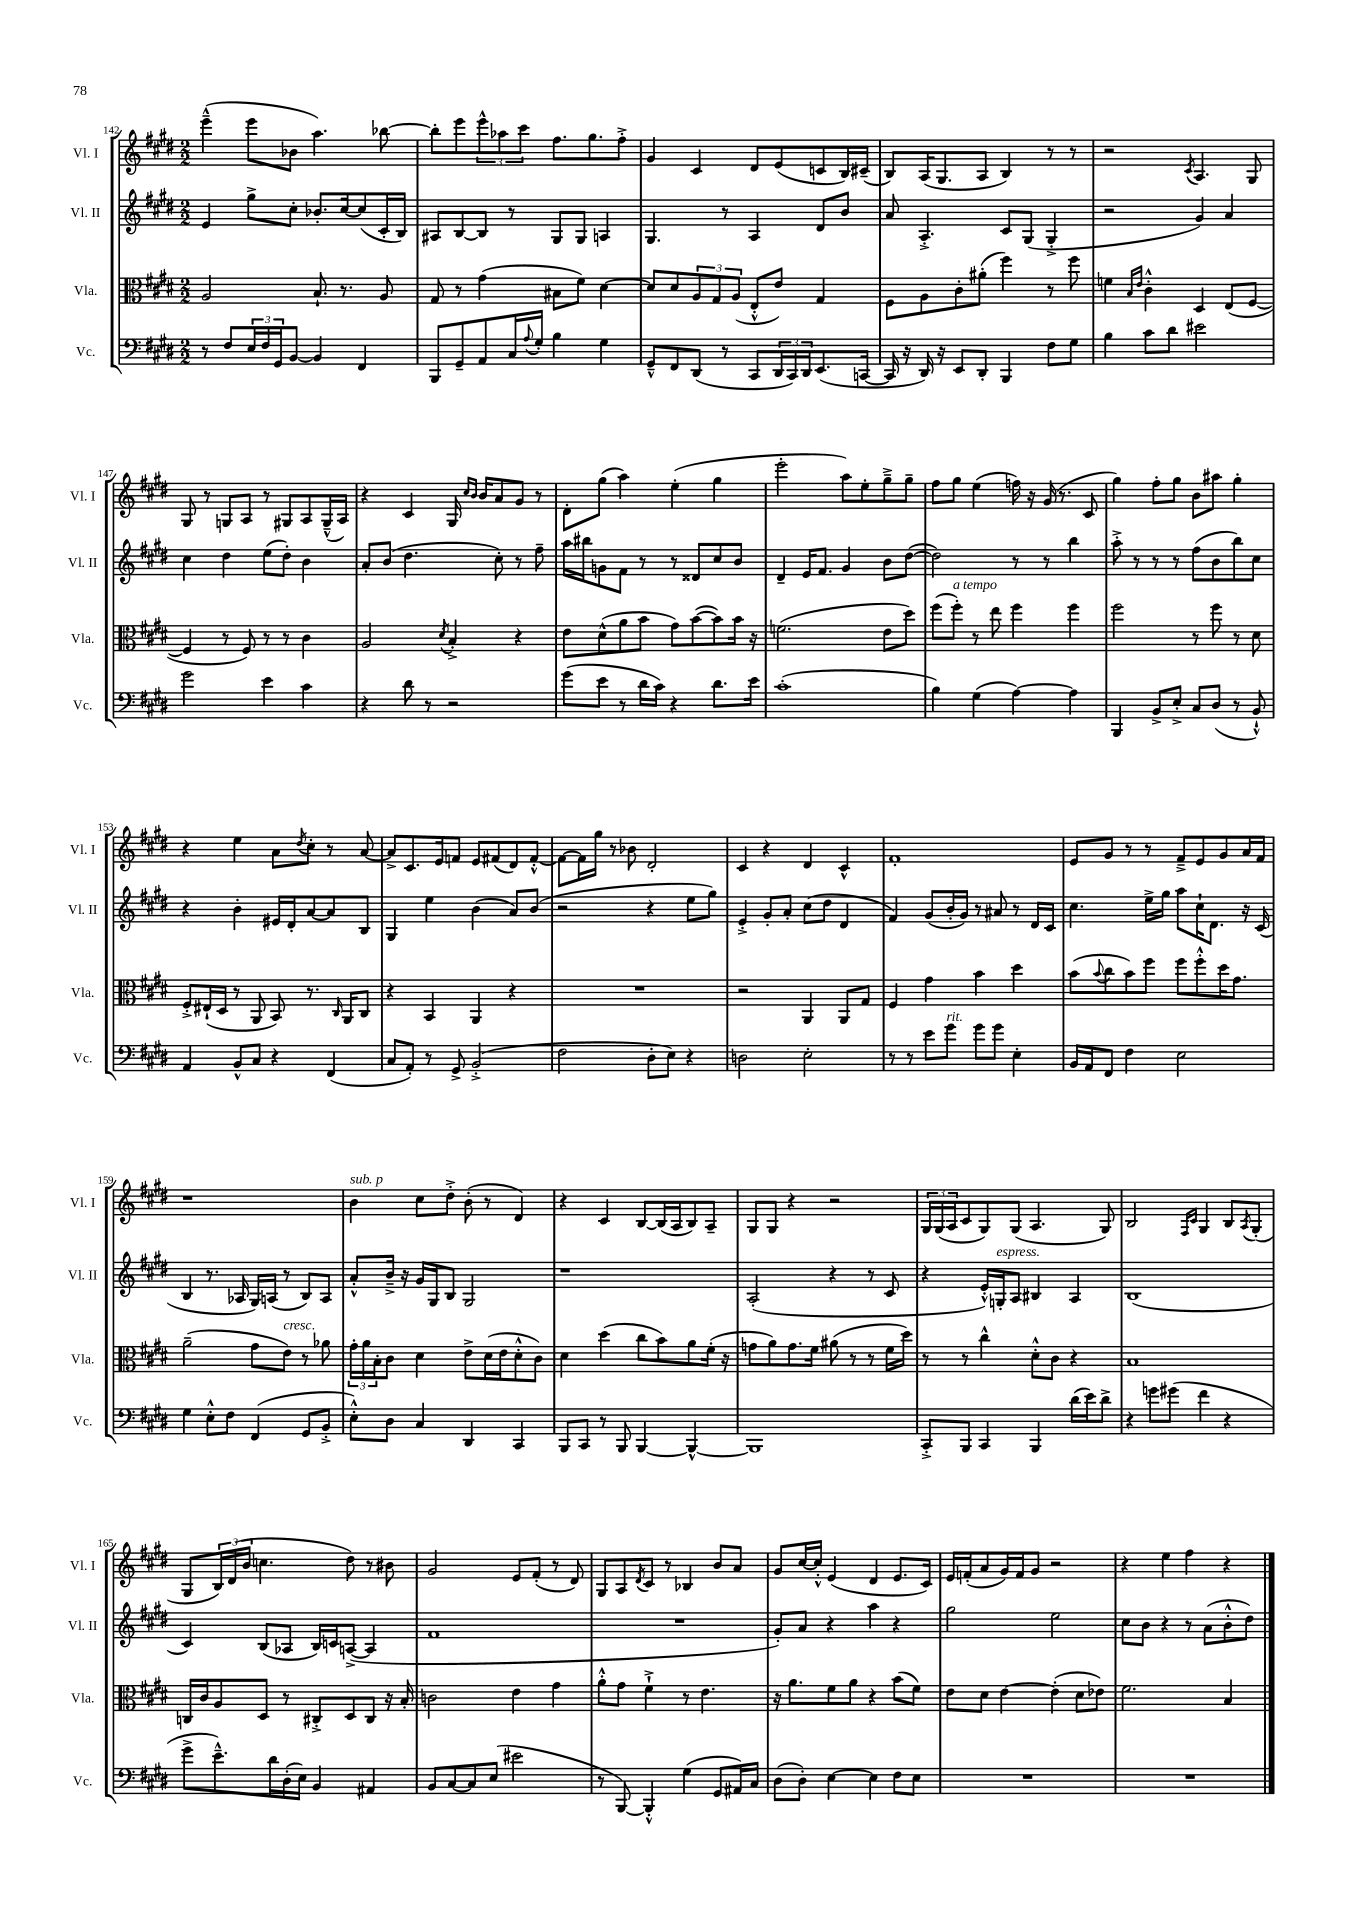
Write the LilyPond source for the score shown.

<<
\new StaffGroup <<
\new Staff = "s0" \with { instrumentName = "Vl. I" shortInstrumentName = "Vl. I" } {
    \clef treble \key e \major \numericTimeSignature \time 2/2
    e'''4---^( e'''8 bes'8 a''4.) bes''8~ |
    bes''8-. e'''8 \tuplet 3/2 { e'''8-^ aes''8 cis'''8 } fis''8. gis''8. fis''8-.-> |
    gis'4 cis'4 dis'8 e'8( c'8 b16) cis'16--( |
    b8) a16( gis8. a8 b4) r8 r8 |
    r2 \acciaccatura { cis'8 } a4. gis8 |
    gis8 r8 g8 a8 r8 gis8 a8 gis16---^( a16) |
    r4 cis'4 gis16 \grace { cis''16 b'16 } b'16 a'8 gis'8 r8 |
    dis'8-. gis''8( a''4) e''4-.( gis''4 |
    e'''2-. a''8) e''8-. gis''8---> gis''8-- |
    fis''8 gis''8 e''4( f''16) r16 gis'16( r8. cis'8 |
    gis''4) fis''8-. gis''8 b'8 ais''8 gis''4-. |
    r4 e''4 a'8 \acciaccatura { dis''8 } cis''8-. r8 a'8~ |
    a'8-> cis'8. e'16 f'8 e'8 fis'8( dis'8) fis'8~-.-^ |
    fis'8~ fis'16 gis''16 r8 bes'8 dis'2-. |
    cis'4 r4 dis'4 cis'4-^ |
    fis'1-. |
    e'8 gis'8 r8 r8 fis'8---> e'8 gis'8 a'16 fis'16 |
    r1 |
    b'4^\markup { \italic "sub. p" } cis''8 dis''8-.-> b'8-.( r8 dis'4) |
    r4 cis'4 b8~ b16( a16 b8) a8-- |
    gis8 gis8 r4 r2 |
    \tuplet 3/2 { gis16 gis16( a16 } cis'8 gis8) gis8( a4. gis8) |
    b2 \grace { fis16 cis'16 } gis4 b8 \acciaccatura { a8 } gis8-.( |
    gis8 \tuplet 3/2 { b16) dis'16( b'16 } c''4. dis''8) r8 bis'8 |
    gis'2 e'8 fis'8-.( r8 dis'8) |
    gis8 a8 \acciaccatura { dis'8 } cis'8 r8 bes4 b'8 a'8 |
    gis'8 cis''16~ cis''16-.-^ e'4( dis'4 e'8. cis'16) |
    e'16 f'16-.( a'8 gis'16) f'16 gis'8 r2 |
    r4 e''4 fis''4 r4 \bar "|." |
}
\new Staff = "s1" \with { instrumentName = "Vl. II" shortInstrumentName = "Vl. II" } {
    \clef treble \key e \major \numericTimeSignature \time 2/2
    e'4 gis''8-> cis''8-. bes'8.-. cis''16~ cis''8( cis'16-. b16) |
    ais8 b8~ b8 r8 gis8 gis8 a4 |
    gis4. r8 a4 dis'8 b'8 |
    a'8 a4.-.-> cis'8 gis8( gis4-.-> |
    r2 gis'4) a'4 |
    cis''4 dis''4 e''8( dis''8-.) b'4 |
    a'8-. b'8( dis''4. cis''8-.) r8 fis''8-- |
    a''16 bis''16 g'8 fis'8 r8 r8 disis'8 cis''8 b'8 |
    dis'4-- e'16 fis'8. gis'4 b'8 dis''8~( |
    dis''2) r8 r8 b''4 |
    a''8-.-> r8 r8 r8 fis''8( b'8 b''8) cis''8 |
    r4 b'4-. eis'16 dis'16-. a'8~ a'8 b8 |
    gis4 e''4 b'4( a'8) b'8( |
    r2 r4 e''8 gis''8) |
    e'4-.-> gis'8-. a'8-. cis''8( dis''8 dis'4 |
    fis'4) gis'8( b'16-. gis'16) r8 ais'8 r8 dis'16 cis'16 |
    cis''4. e''16-> gis''16 a''8 cis''16-! dis'8. r16 cis'16( |
    b4 r8. aes16 gis16) a16( r8 b8) a8 |
    a'8-.-^ b'16---> r16 gis'16 gis16 b8 gis2 |
    r1 |
    a2-.( r4 r8 cis'8 |
    r4 e'16-.-^) g16-.^\markup { \italic "espress." } a8 bis4 a4 |
    b1( |
    cis'4) b8( aes8 b16) c'16 a8~->( a4 |
    fis'1 |
    R1 |
    gis'8-.) a'8 r4 a''4 r4 |
    gis''2 e''2 |
    cis''8 b'8 r4 r8 a'8( b'8-.-^ dis''8) \bar "|." |
}
\new Staff = "s2" \with { instrumentName = "Vla." shortInstrumentName = "Vla." } {
    \clef alto \key e \major \numericTimeSignature \time 2/2
    a2 b8.-! r8. a8 |
    gis8 r8 gis'4( bis8 fis'8) dis'4~ |
    dis'8 dis'8 \tuplet 3/2 { a8 gis8 a8( } e8-.-^ e'8) gis4 |
    fis8 a8 cis'8-. ais'8-.( fis''4) r8 fis''8 |
    f'4 \grace { b16 e'16 } cis'4-.-^ dis4 e8( fis8~ |
    fis4 r8 fis8) r8 r8 cis'4 |
    a2 \acciaccatura { dis'8 } b4-.-> r4 |
    e'8 dis'8-^( a'8 b'8 gis'8) b'8~( b'8) b'16 r16 |
    f'2.( e'8 dis''8) |
    fis''8( fis''8-.^\markup { \italic "a tempo" }) r8 e''8 fis''4 fis''4 |
    fis''2 r8 fis''8 r8 dis'8 |
    fis8-.-> eis16-!( dis16 r8 a,8 b,8) r8. \grace { cis16 } a,16 cis8 |
    r4 b,4 a,4 r4 |
    R1 |
    r2 a,4 a,8 gis8 |
    fis4 gis'4 b'4 dis''4 |
    b'8( \appoggiatura { b'8 } cis''8 b'8) fis''8 fis''8 fis''8-.-^ dis''16 gis'8. |
    a'2--( gis'8 e'8^\markup { \italic "cresc." }) r8 aes'8 |
    \tuplet 3/2 { gis'16-. a'16 b16-. } cis'8 dis'4 e'8-> dis'16( e'16 dis'8-.-^ cis'8) |
    dis'4 dis''4( cis''8 b'8) a'8 fis'16-.( r16 |
    g'8 a'8) g'8. fis'16 ais'8( r8 r8 fis'16 dis''16) |
    r8 r8 cis''4-^ dis'8-.-^ cis'8 r4 |
    b1 |
    c16 cis'16 a8 dis8 r8 cis8-.-> dis8 cis8 r16 b16-. |
    c'2 e'4 gis'4 |
    a'8-.-^ gis'8 fis'4-!-> r8 e'4. |
    r16 a'8. fis'8 a'8 r4 b'8( fis'8) |
    e'8 dis'8 e'4~ e'4-.( dis'8 ees'8) |
    fis'2. b4 \bar "|." |
}
\new Staff = "s3" \with { instrumentName = "Vc." shortInstrumentName = "Vc." } {
    \clef bass \key e \major \numericTimeSignature \time 2/2
    r8 fis8 \tuplet 3/2 { e16 fis16 gis,16 } b,8~ b,4 fis,4 |
    b,,8 gis,8-- a,8 cis16 \appoggiatura { a8 } gis16-. b4 gis4 |
    gis,8---^ fis,8 dis,8( r8 cis,8 \tuplet 3/2 { dis,16 cis,16) dis,16 } e,8.( c,16~ |
    c,16 r16 dis,16) r16 e,8 dis,8-. b,,4 fis8 gis8 |
    b4 cis'8 dis'8 eis'2 |
    gis'2 e'4 cis'4 |
    r4 dis'8 r8 r2 |
    gis'8( e'8 r8 dis'16 cis'16) r4 dis'8. e'16 |
    cis'1-.( |
    b4) gis4( a4~) a4 |
    b,,4 b,8-> e8-.-> cis8 dis8( r8 b,8-!-^) |
    a,4 b,8-^ cis8 r4 fis,4( |
    cis8 a,8-.) r8 gis,8-> b,2-.->( |
    fis2 dis8-. e8) r4 |
    d2 e2-. |
    r8 r8 e'8 gis'8^\markup { \italic "rit." } gis'8 gis'8 e4-. |
    b,16 a,16 fis,8 fis4 e2 |
    gis4 e8-.-^ fis8 fis,4( gis,8 b,8-.-> |
    e8-.-^) dis8 cis4 dis,4 cis,4 |
    b,,8 cis,8 r8 b,,8 b,,4~ b,,4~-^ |
    b,,1 |
    cis,8-.-> b,,8 cis,4 b,,4 dis'16( e'16) dis'8-> |
    r4 g'8 gis'8( fis'4 r4 |
    gis'8-> e'8.---^) dis'16 dis16-.( e16) b,4 ais,4 |
    b,8 cis8~ cis8 e8( eis'2 |
    r8 b,,8~) b,,4-.-^ gis4( gis,8 ais,16) cis16 |
    dis8( dis8-.) e4~ e4 fis8 e8 |
    R1 |
    R1 \bar "|." |
}
>>
>>
\layout { \context { \Score currentBarNumber = #142 } }
